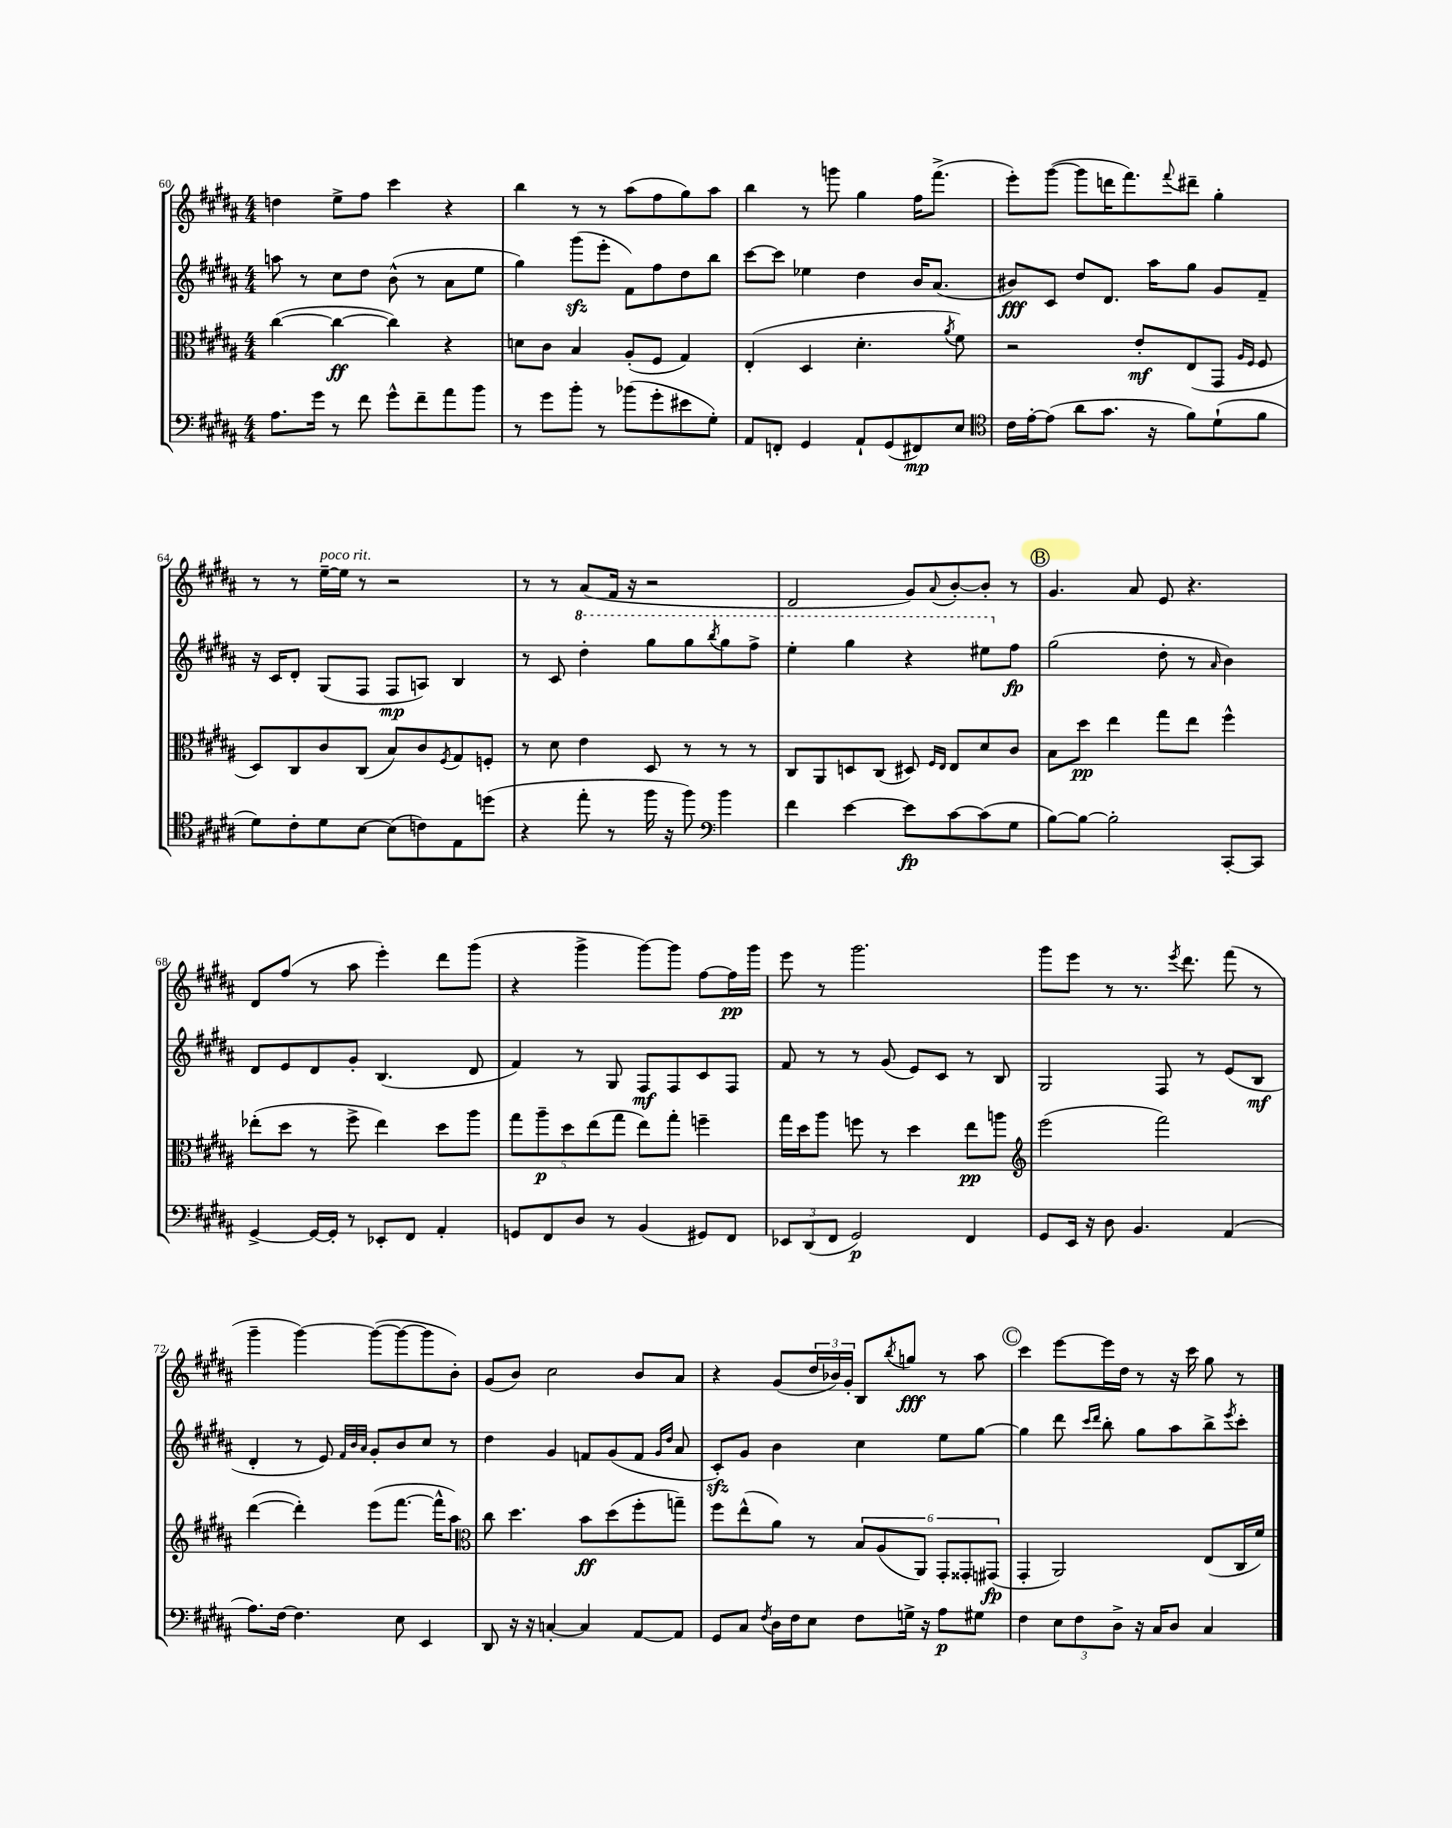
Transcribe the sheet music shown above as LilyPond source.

<<
\new StaffGroup <<
\new Staff = "s0" {
    \clef treble \key b \major \numericTimeSignature \time 4/4
    d''4 e''8-> fis''8 cis'''4 r4 |
    b''4 r8 r8 ais''8( fis''8 gis''8) ais''8 |
    b''4 r8 g'''8 gis''4 fis''16 fis'''8.->( |
    e'''8-.) gis'''8~( gis'''8 d'''16 fis'''8.) \appoggiatura { fis'''8 } dis'''8-- gis''4-. |
    r8 r8 e''16~--^\markup { \italic "poco rit." } e''16 r8 r2 |
    r8 r8 ais'8( fis'16 r16 r2 |
    dis'2 gis'8) \appoggiatura { ais'8 } b'8~-. b'8-. r8 |
    \mark \markup { \circle "B" } gis'4. ais'8 e'8 r4. |
    dis'8 fis''8( r8 ais''8 e'''4-.) dis'''8 gis'''8( |
    r4 gis'''4-> gis'''8~) gis'''8 fis''8~ fis''16\pp gis'''16 |
    e'''8 r8 gis'''2. |
    gis'''8 e'''8 r8 r8. \acciaccatura { e'''8 } dis'''8. fis'''8( r8 |
    gis'''4-- gis'''4~) gis'''8~( gis'''8~ gis'''8 b'8-.) |
    gis'8( b'8) cis''2 b'8 ais'8 |
    r4 gis'8( \tuplet 3/2 { dis''16 bes'16) gis'16-. } b8 \acciaccatura { b''8 } g''8\fff r8 ais''8 |
    \mark \markup { \circle "C" } cis'''4 e'''8~ e'''16 dis''16 r8 r16 cis'''16 gis''8 r8 \bar "|." |
}
\new Staff = "s1" {
    \clef treble \key b \major \numericTimeSignature \time 4/4
    a''8 r8 cis''8 dis''8 b'8-^( r8 ais'8 e''8 |
    gis''4) gis'''8\sfz( e'''8-. fis'8) fis''8 dis''8 b''8 |
    cis'''8~ cis'''8 ees''4 dis''4 b'16 ais'8.( |
    bis'8\fff) cis'8 dis''8 dis'8. ais''16 gis''8 gis'8 fis'8-- |
    r16 cis'16 dis'8-. gis8( fis8 fis8\mp a8) b4 |
    r8 cis'8 \ottava #1 dis'''4-. gis'''8 gis'''8 \acciaccatura { b'''8 } gis'''8 fis'''8-> |
    e'''4-. gis'''4 r4 eis'''8 \ottava #0 fis''8\fp |
    \mark \markup { \circle "B" } gis''2( dis''8-. r8 \grace { ais'16 } b'4) |
    dis'8 e'8 dis'8 gis'8-. b4.( dis'8 |
    fis'4) r8 gis8 fis8\mf fis8 cis'8 fis8 |
    fis'8 r8 r8 gis'8( e'8) cis'8 r8 b8 |
    gis2 fis8 r8 e'8( b8\mf |
    dis'4-. r8 e'8) \grace { fis'32 b'32 ais'32 } gis'8-. b'8 cis''8 r8 |
    dis''4 gis'4 f'8 gis'8( f'8 \grace { gis'16 dis''16 } ais'8 |
    cis'8-.\sfz) gis'8 b'4 cis''4 e''8 gis''8~ |
    \mark \markup { \circle "C" } gis''4 dis'''8 \grace { cis'''16 dis'''16 } b''8-. gis''8 ais''8 b''8-> \acciaccatura { e'''8 } cis'''8-. \bar "|." |
}
\new Staff = "s2" {
    \clef alto \key b \major \numericTimeSignature \time 4/4
    cis''4~( cis''4~\ff cis''4) r4 |
    d'8 cis'8 b4 ais8-.( fis8 gis4) |
    e4-.( dis4 dis'4.-. \acciaccatura { ais'8 } fis'8) |
    r2 e'8-.\mf e8( gis,8 \grace { ais16 fis16 } fis8 |
    dis8) cis8 cis'8 cis8( b8) cis'8 \acciaccatura { fis8 } gis8 f8-. |
    r8 dis'8 e'4 dis8 r8 r8 r8 |
    cis8 ais,8 d8 cis8( dis8) \grace { fis16 e16 } e8 dis'8 cis'8 |
    \mark \markup { \circle "B" } b8 dis''8\pp e''4 gis''8 e''8 fis''4-^ |
    ees''8-.( dis''8 r8 fis''8-> ees''4) dis''8 ais''8 |
    \tuplet 5/4 { gis''8 ais''8--\p dis''8 e''8( gis''8 } e''8) gis''8-. f''4-- |
    gis''16 dis''16 ais''8 f''8 r8 dis''4 e''8\pp a''8 |
    \clef treble e'''2( fis'''2) |
    dis'''4~( dis'''4-.) e'''8( fis'''8.~ fis'''16-^ ais''8) |
    \clef alto cis''8 dis''4. b'8\ff dis''8( fis''8-. g''8--) |
    fis''8 e''8-^( ais'8) r8 \tuplet 6/4 { b8 ais8( ais,8) gis,8-. gisis,8-. gis,8\fp( } |
    \mark \markup { \circle "C" } gis,4-. ais,2) e8( cis16 fis'16) \bar "|." |
}
\new Staff = "s3" {
    \clef bass \key b \major \numericTimeSignature \time 4/4
    ais8. gis'16 r8 fis'8 gis'8-^ fis'8-- ais'8 b'8 |
    r8 gis'8 b'8-. r8 bes'8( gis'8-. eis'8 gis8-.) |
    ais,8 f,8-. gis,4 ais,8-! gis,8( fis,8\mp) e8 |
    \clef tenor cis'16 e'16~-. e'8( ais'8 gis'8. r16 fis'8) dis'8-!( fis'8 |
    dis'8) cis'8-. dis'8 b8~ b8( c'8) e8 d''8( |
    r4 e''8-. r8 fis''16 r16 fis''8) \clef bass b'4 |
    fis'4 e'4~ e'8\fp cis'8~ cis'8( gis8 |
    \mark \markup { \circle "B" } b8~) b8~ b2-. cis,8~-. cis,8 |
    gis,4~-> gis,16~ gis,16-. r8 ees,8-. fis,8 ais,4-. |
    g,8 fis,8 dis8 r8 b,4( gis,8) fis,8 |
    \tuplet 3/2 { ees,8 dis,8( fis,8 } gis,2\p) fis,4 |
    gis,8 e,16 r16 dis8 b,4. ais,4( |
    ais8.) fis16~ fis4. e8 e,4 |
    dis,8 r16 r16 c4~-. c4 ais,8~ ais,8 |
    gis,8 cis8 \acciaccatura { fis8 } dis16 fis16 e8 fis8 g16-> r16 ais8\p gis8 |
    \mark \markup { \circle "C" } fis4 \tuplet 3/2 { e8 fis8 dis8-> } r16 cis16 dis8 cis4 \bar "|." |
}
>>
>>
\layout { \context { \Score currentBarNumber = #60 } }
